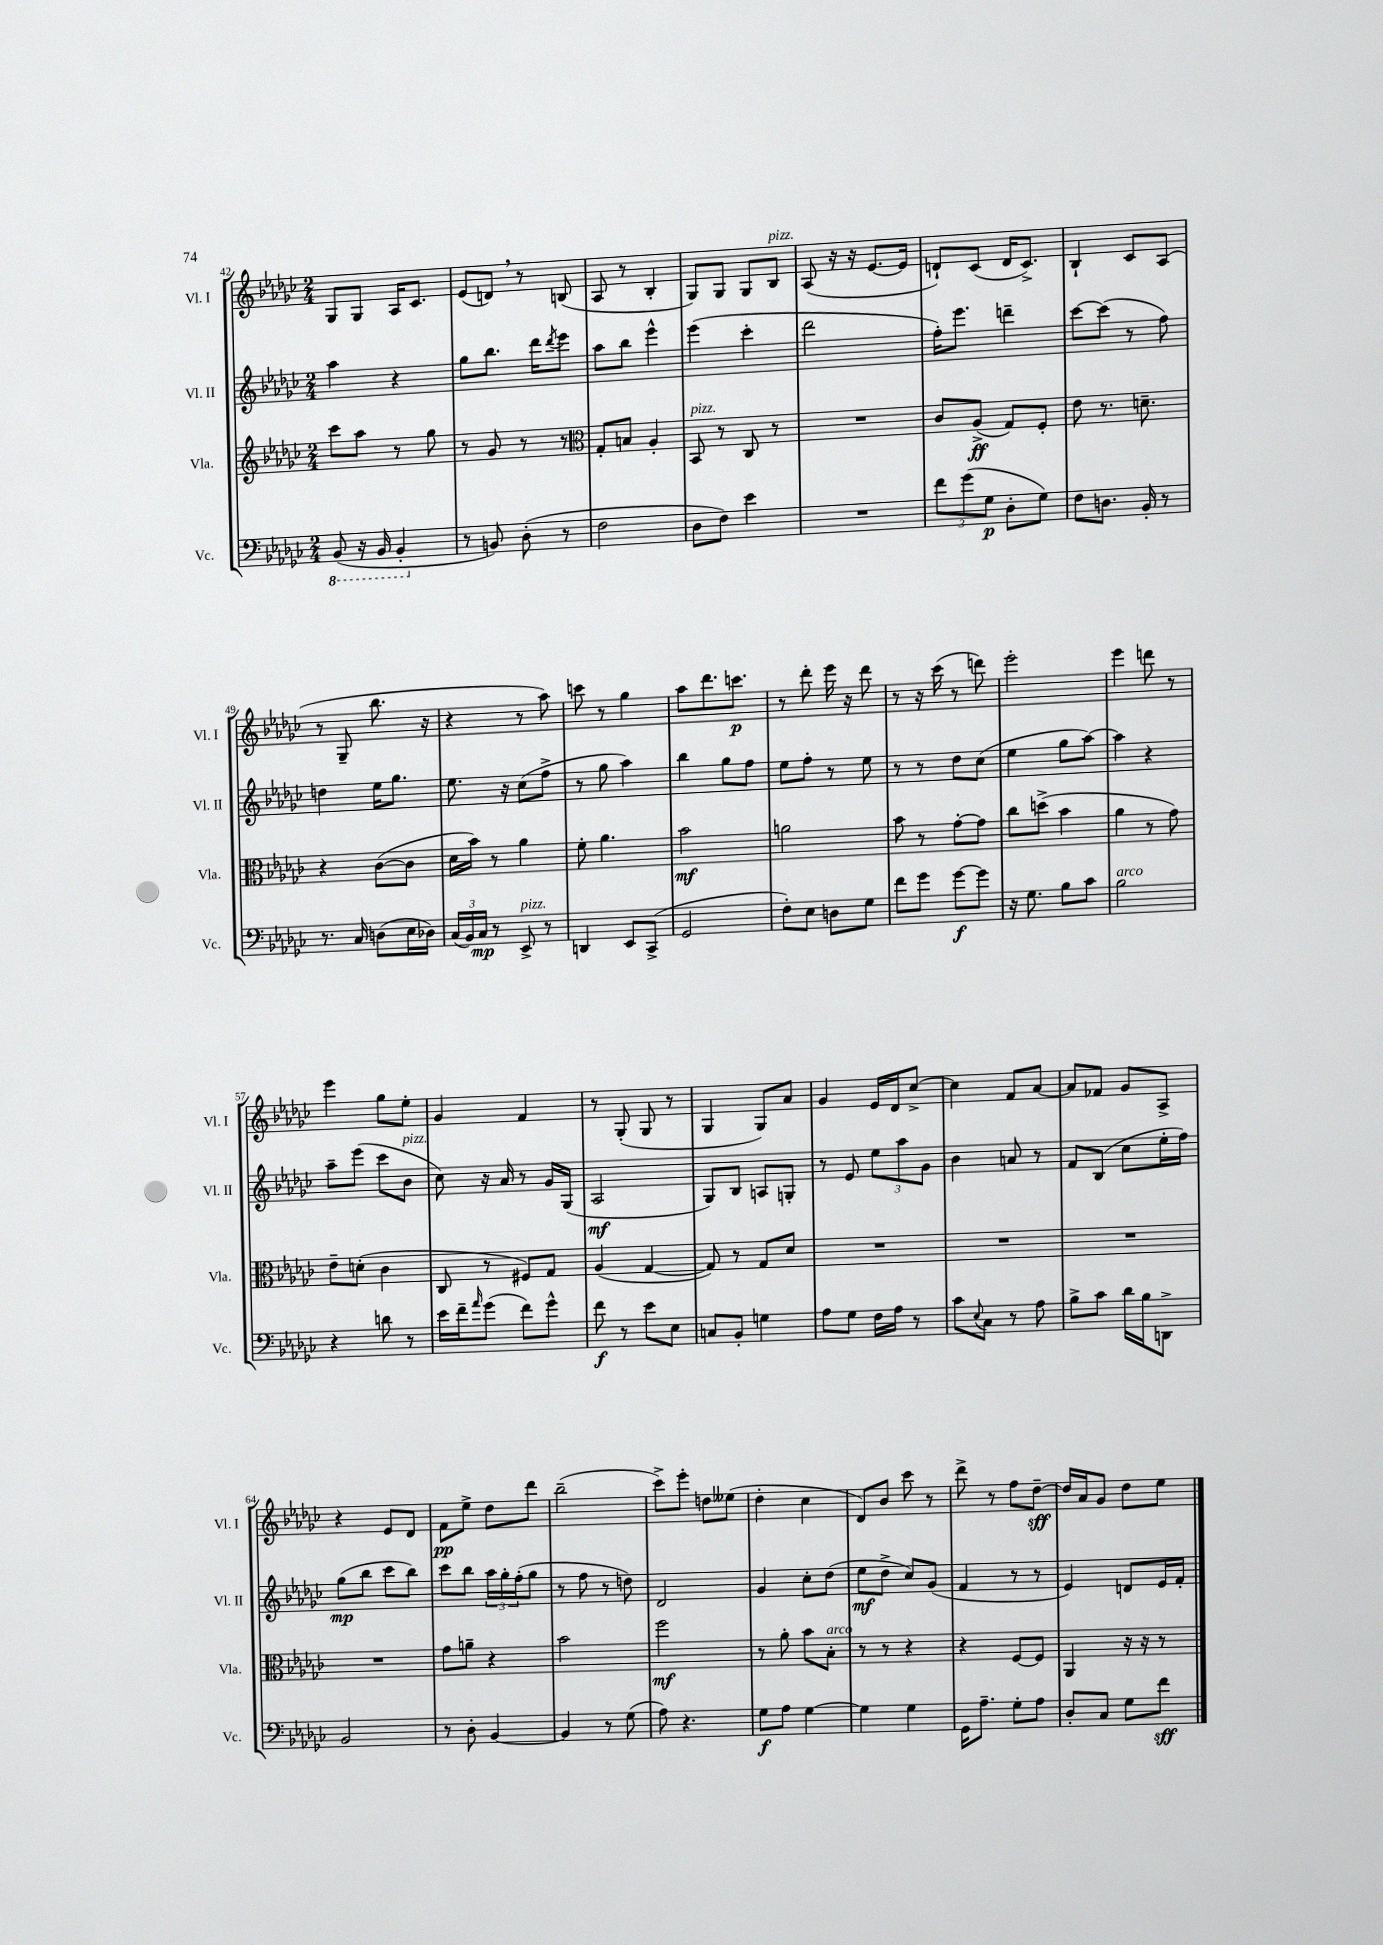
<<
\new StaffGroup <<
\new Staff = "s0" \with { instrumentName = "Vl. I" shortInstrumentName = "Vl. I" } {
    \clef treble \key ges \major \numericTimeSignature \time 2/4
    ges8 ges8 aes16 ces'8. |
    ees'8( d'8) \breathe r8 b8( |
    aes8 r8 bes4-. |
    ges8) ges8 ges8 bes8^\markup { \italic "pizz." } |
    aes8( r16 r16 ees'8.~ ees'16 |
    d'8-!) ces'8( d'16 ces'8.->) |
    bes4-! ces'8 aes8( |
    r8 ges8-- bes''8. r16 |
    r4 r8 aes''8) |
    c'''8 r8 ges''4 |
    aes''8 des'''8. c'''8.\p |
    r8 des'''8-. ees'''16 r16 des'''8 |
    r8 r16 ces'''16( r8 d'''8) |
    ees'''2-. |
    ees'''4 d'''8 r8 |
    ees'''4 ges''8 ees''8-. |
    ges'4 f'4 |
    r8 ges8-.( ges8 r8 |
    ges4 ges8) aes'8 |
    ges'4 ees'16 des'16 ces''8~-> |
    ces''4 f'8 aes'8~ |
    aes'8 fes'8 ges'8 aes8-> |
    r4 ees'8 des'8 |
    f'8\pp ees''8-> des''8 des'''8 |
    bes''2--( |
    ces'''8->) ees'''8-. d''8 eeses''8( |
    des''4-. ces''4 |
    des'8) bes'8 ces'''8 r8 |
    des'''8-> r8 f''8 des''8~--\sff |
    des''16 aes'16 ges'8 des''8 ees''8 \bar "|." |
}
\new Staff = "s1" \with { instrumentName = "Vl. II" shortInstrumentName = "Vl. II" } {
    \clef treble \key ges \major \numericTimeSignature \time 2/4
    aes''4 r4 |
    ges''8 bes''8. des'''16 \acciaccatura { des'''8 } ees'''8 |
    aes''8 bes''8 ees'''4-^ |
    ees'''4( ces'''4-. |
    des'''2 |
    f''16-.) ees'''8. d'''4-- |
    ces'''8~ ces'''8( r8 f''8) |
    d''4 ees''16 ges''8. |
    ees''8. r16 ces''8( f''8-> |
    r8 ges''8 aes''4) |
    bes''4 ges''8 f''8 |
    ees''8 f''8-. r8 ees''8 |
    r8 r8 des''8 ces''8( |
    ees''4 ges''8 aes''8~) |
    aes''4 r4 |
    aes''8-- ees'''8( ces'''8 bes'8^\markup { \italic "pizz." } |
    ces''8) r16 aes'16 r8 ges'16 ges16( |
    aes2\mf |
    ges8) bes8 a8 g8-. |
    r8 ees'8 \tuplet 3/2 { ees''8 aes''8 ges'8 } |
    bes'4 a'8 r8 |
    f'8 bes8( ces''8 ees''16-. f''16) |
    ges''8\mp( bes''8 ces'''8 bes''8) |
    ces'''8 bes''8 \tuplet 3/2 { aes''16 ges''16-. f''16-.( } ges''8 |
    r8 f''8 r8 d''8) |
    des'2 |
    ges'4 ces''8-. des''8( |
    ees''8\mf des''8-> ces''8) ges'8( |
    f'4 r8 r8 |
    ees'4) d'8 ees'16 f'16-. \bar "|." |
}
\new Staff = "s2" \with { instrumentName = "Vla." shortInstrumentName = "Vla." } {
    \clef treble \key ges \major \numericTimeSignature \time 2/4
    ces'''8 aes''8 r8 ges''8 |
    r8 ges'8 r8 r8 |
    \clef alto ges8-. b8 aes4-. |
    bes,8^\markup { \italic "pizz." } r8 ces8 r8 |
    R2 |
    ces'8 aes8->\ff( ges8) f8-. |
    ees'8 r8. d'8.-- |
    r4 ces'8~( ces'8 |
    des'16 bes'16) r8 aes'4 |
    f'8-. aes'4. |
    bes'2\mf |
    a'2 |
    bes'8 r8 ges'8~-. ges'8 |
    ces''8 d''8->( bes'4 |
    aes'4 r8 ges'8) |
    ees'8-- d'8-.( ces'4 |
    ces8 r8 fis8) ges8 |
    aes4( ges4~ |
    ges8) r8 ges8 des'8 |
    R2 |
    R2 |
    R2 |
    R2 |
    ges'8 a'8-- r4 |
    bes'2 |
    f''2\mf |
    r8 aes'8-. bes'8 bes8-.^\markup { \italic "arco" } |
    r8 r8 r4 |
    r4 f8~ f8 |
    aes,4 r16 r16 r8 \bar "|." |
}
\new Staff = "s3" \with { instrumentName = "Vc." shortInstrumentName = "Vc." } {
    \clef bass \key ges \major \numericTimeSignature \time 2/4
    \ottava #-1 bes,,8( r16 bes,,16 bes,,4-. \ottava #0 |
    r8 b,8) des8-.( r8 |
    f2 |
    des8 f8) ees'4 |
    R2 |
    \tuplet 3/2 { f'8 ges'8( ges8\p } des8-. ges8) |
    f8 d8. bes,16-. r8 |
    r8. ces16 d8( ees16 des16) |
    \tuplet 3/2 { ces16( bes,16) ces16\mp } r8 ees,8->^\markup { \italic "pizz." } r8 |
    d,4 ees,8 ces,8->( |
    ges,2 |
    f8-.) ees8 d8 ges8 |
    f'8 ges'8 ges'8~\f ges'8 |
    r16 ges8. bes8 ces'8 |
    bes2^\markup { \italic "arco" } |
    r4 d'8 r8 |
    ees'16 f'16-- \grace { aes'16 } ges'8( f'8) ges'8-^ |
    f'8\f r8 ees'8 ees8 |
    c8 bes,8-. g4 |
    aes8 ges8 f16 aes16 r8 |
    ces'8 \appoggiatura { ees8 } ces8 r8 aes8 |
    bes8-> ces'8 des'16 bes16 d,8-> |
    bes,2 |
    r8 des8-. bes,4~ |
    bes,4 r8 ges8( |
    aes8) r4. |
    ges8\f aes8 ges4~ |
    ges4 ges4 |
    ges,16 aes8.-- ges8-. aes8 |
    des8-. ces8 ges8 f'8\sff \bar "|." |
}
>>
>>
\layout { \context { \Score currentBarNumber = #42 } }
